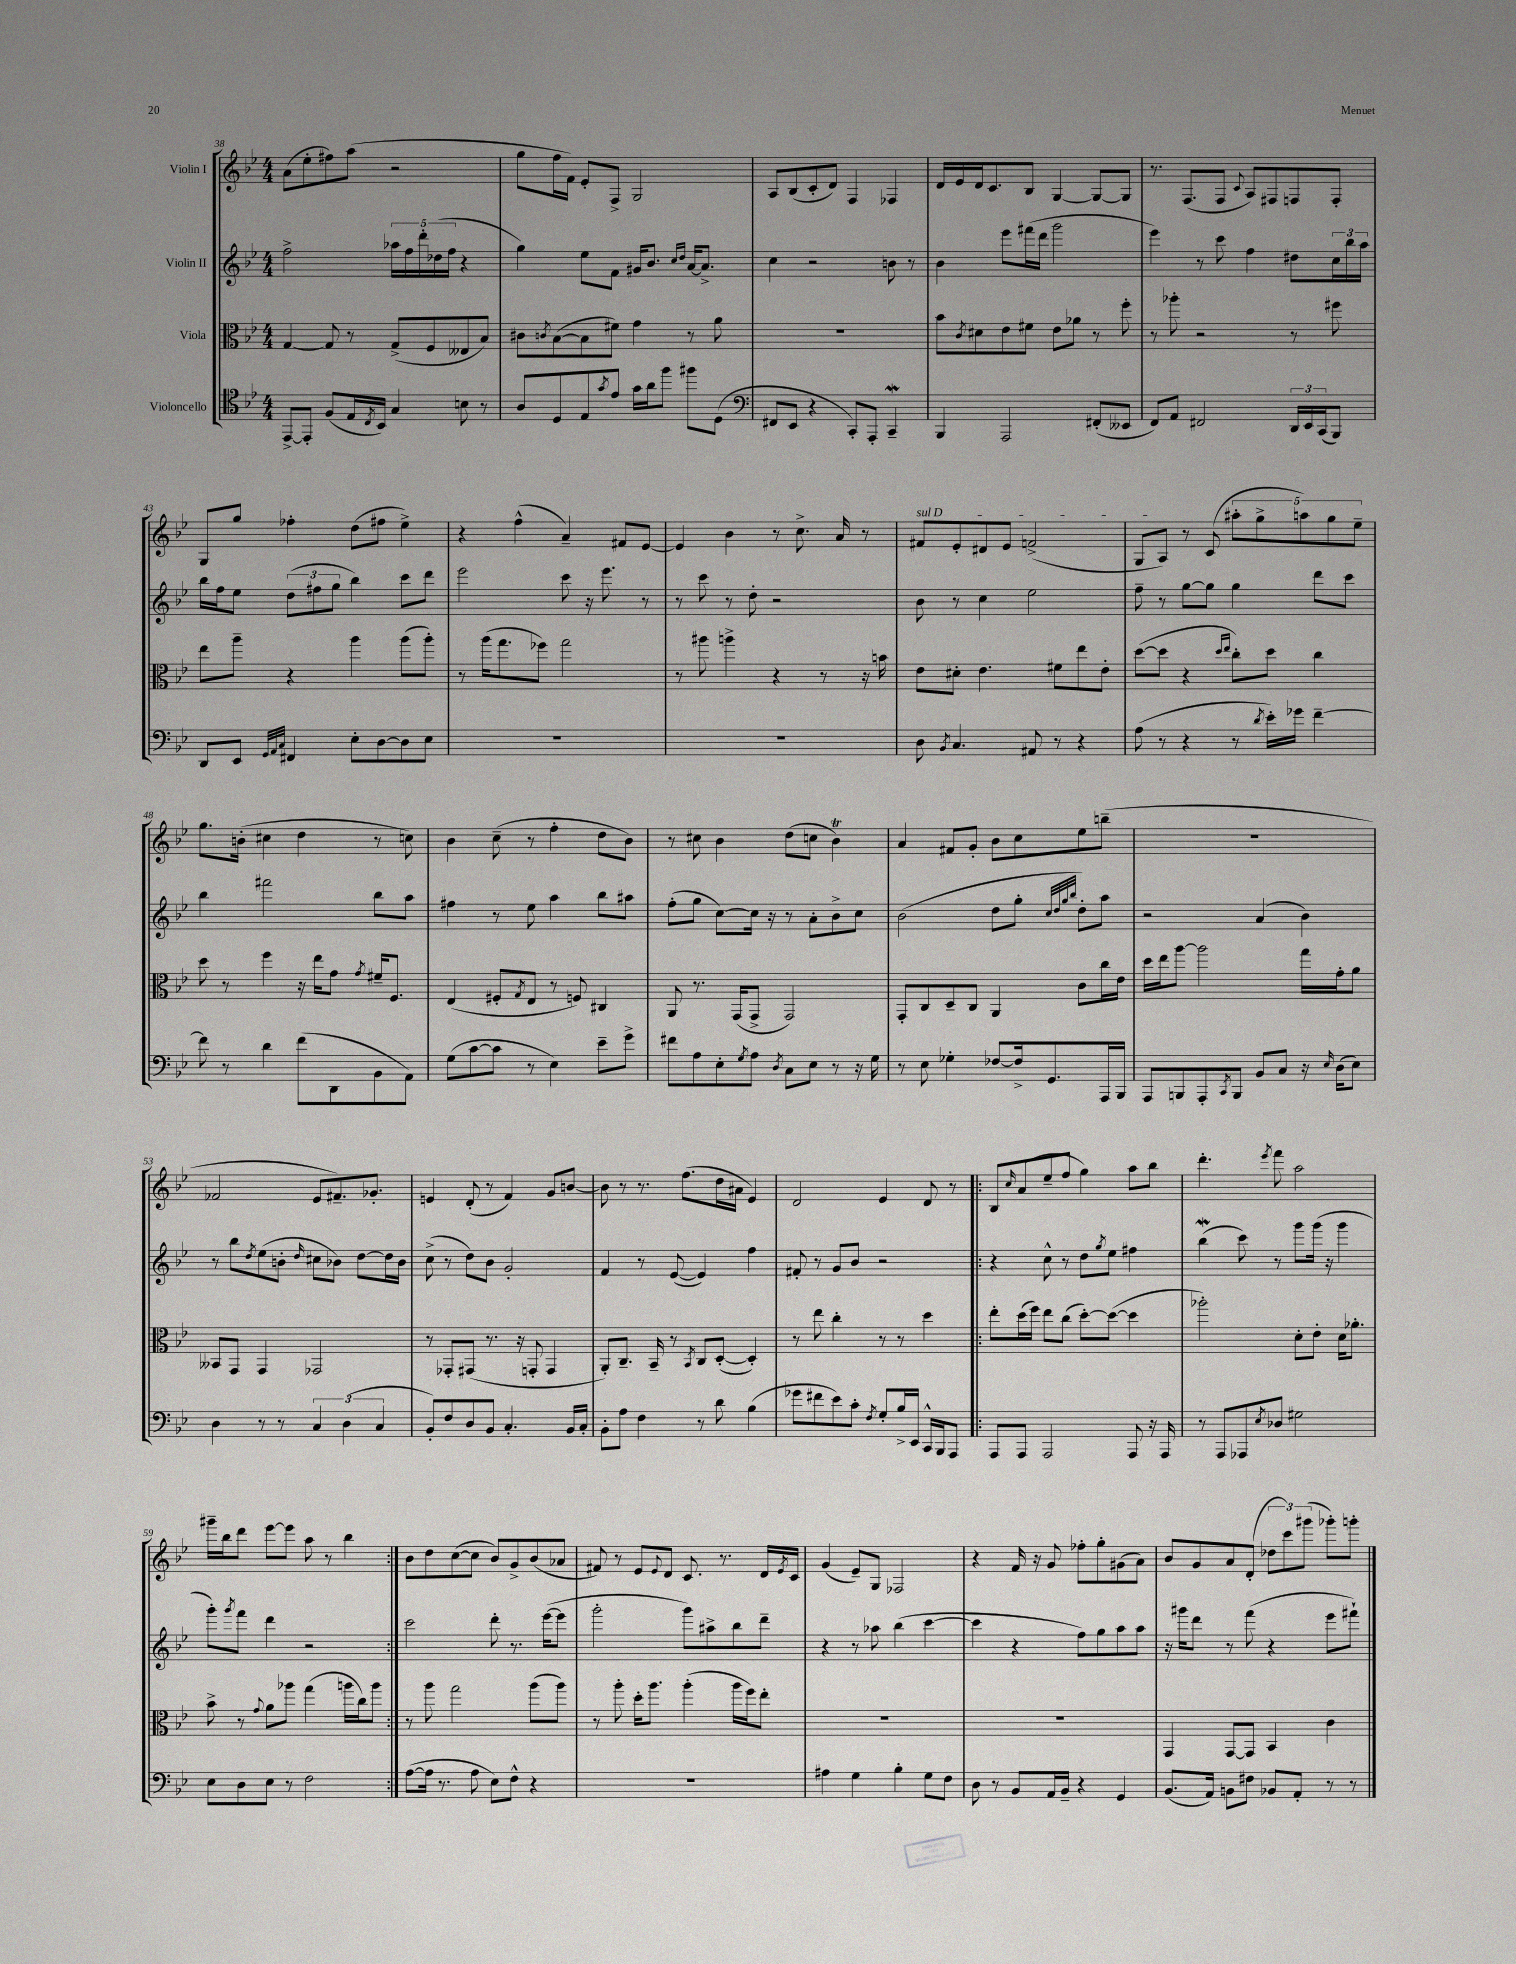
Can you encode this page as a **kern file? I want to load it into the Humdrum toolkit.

**kern	**kern	**kern	**kern
*part4	*part3	*part2	*part1
*staff4	*staff3	*staff2	*staff1
*I"Violoncello	*I"Viola	*I"Violin II	*I"Violin I
*clefC4	*clefC3	*clefG2	*clefG2
*k[b-e-]	*k[b-e-]	*k[b-e-]	*k[b-e-]
*M4/4	*M4/4	*M4/4	*M4/4
=38	=38	=38	=38
[8EE-^/L	[4G/	2ff^\	(8a\L
8EE-'/J]	.	.	8ee-'\
(8F/L	8G/]	.	8ff#X\)
16E-/L	8r	.	(8aa\J
8qC/	.	.	.
16BB-/JJ)	.	.	.
4G/	(8G^/L	20aa-X\LL	2r
.	.	20ff\	.
.	.	20ddd'\	.
.	8F/	.	.
.	.	(20dd-X\	.
.	.	20ff\JJ	.
8Bn\	8E--X/	4r	.
8r	8B-/J)	.	.
=39	=39	=39	=39
8A/L	8c#X\L	4gg\)	8gg\L
.	8qcn/	.	.
8D/	([8B-\	.	16ff\L
.	.	.	16f\JJ)
8E-/	8B-\]	8ee-\L	8e-'/L
8qg/	.	.	.
8e-/J	8f#X\J)	8f\J	8F^/J
16g\LL	4g\	16g#X/KL	2G/
16a\J	.	8.b-/J	.
8ff\J	.	.	.
.	.	16qqcc/LL	.
.	.	16qqdd/JJ	.
8ff#X\L	8r	[16a/KL	.
.	.	8.a^/J]	.
(8D\J	8a\	.	.
=40	=40	=40	=40
*clefF4	*	*	*
8FF#X/L	1r	4cc\	8A/L
8EE-/J	.	.	(8B-/
4r	.	2r	8c'/
.	.	.	8d/J)
8CC'/L)	.	.	4F/
8AAA'/J	.	.	.
4CCW~/	.	8bn\	4F-X/
.	.	8r	.
=41	=41	=41	=41
4BBB-/	8b-\L	4b-\	16d/LL
.	.	.	16e-/
.	8qc/	.	.
.	8d#X\	.	16d/J
.	.	.	8.c/
2AAA/	8e-\	8eee-\L	.
.	8f#X\J	(16fff#X\L	8B-/J
.	.	16ddd\JJ	.
.	8e-\L	2ggg\	[4G/
.	8a-X\J	.	.
(8FF#X'/L	8r	.	8G/L_
8EE--X/J	8ff'\	.	8G/J]
=42	=42	=42	=42
8FF/L)	8r	4eee-\)	8.r
8AA/J	8aa-X'\	.	.
.	.	.	(8.F/L
2FF#X/	2r	8r	.
.	.	8ccc\	8F/J
.	.	.	8qqc/
.	.	4ff\	8A/L)
.	.	.	8F#X/
24DD/LL	8r	8dd#X\L	8Fn/
24EE-/	.	.	.
(24CC/J	.	.	.
8BBB-/J)	8ff#X\	24cc\L	8F'/J
.	.	24bb-\	.
.	.	24aa\JJ	.
!!LO:LB:g=z
=43	=43	=43	=43
8DD/L	8ee-\L	16bb-\LL	8G/L
.	.	16ff\J	.
8EE-/J	8aa~\J	8ee-\J	8gg/J
32qqGG/LLL	.	.	.
32qqAA/	.	.	.
32qqC/JJJ	.	.	.
4FF#X/	4r	(12dd\L	4ff-X'\
.	.	12ff#X\	.
.	.	12gg\J	.
8E-'\L	4aa\	4bb-\)	(8dd\L
[8D\	.	.	8ff#X\J
8D\]	(8aa\L	8ccc\L	4ee-^\)
8E-\J	8aa'\J)	8ddd\J	.
=44	=44	=44	=44
1r	8r	2eee-\	4r
.	(16aa\KL	.	.
.	8.gg\	.	.
.	.	.	(4ff^^\
.	8ff-X\J)	.	.
.	2gg\	8ccc\	4a~/)
.	.	16r	.
.	.	8.eee-\	.
.	.	.	8f#X/L
.	.	8r	[8e-/J
=45	=45	=45	=45
1r	8r	8r	4e-/]
.	8aa#X\	8ccc\	.
.	4aan^\	8r	4b-\
.	.	8dd'\	.
.	4r	2r	8r
.	.	.	8.cc^\
.	8r	.	.
.	.	.	16a/
.	16r	.	8r
.	16bn\	.	.
=46	=46	=46	=46
!	!	!	!LO:TX:a:i:t=sul D
8D\	8e-\L	8b-\	8f#X/L
8qBB-/	.	.	.
4.C/	8d#X'\J	8r	8e-'/
.	4.e-\	4cc\	8d#X/
.	.	.	8e-/J
8AA#X/	.	2ee-\	(2fn^/
8r	8f#X\L	.	.
4r	8ee-\	.	.
.	8e-'\J	.	.
=47	=47	=47	=47
(8A\	([8dd\L	8ff~\	8G/L
8r	8dd\J]	8r	8A/J)
4r	4r	[8gg\L	8r
.	.	8gg\J]	(8c/
.	16qqdd/LL	.	.
.	16qqee-/JJ	.	.
8r	8cc'\L)	4gg\	10aa#X'\L
.	.	.	10gg^\
8qd/	.	.	.
16e-'\LL)	8dd\J	.	.
16g-X\JJ	.	.	.
.	.	.	10aan\)
[4f~\	4cc\	8ddd\L	.
.	.	.	10gg\
.	.	8ccc\J	.
.	.	.	10ee-~\J
!!LO:LB:g=z
=48	=48	=48	=48
8f\]	8dd\	4bb-\	8.gg\L
8r	8r	.	.
.	.	.	(16bn'\Jk
4d\	4ff\	2fff#X\	4cc#X\
(8f\L	16r	.	4dd\
.	16ee-\KL	.	.
8DD\	8g\J	.	.
.	8qg/	.	.
8BB-\	16f#X~/KL	8bb-\L	8r
.	8.F/J	.	.
8AA\J)	.	8aa\J	8ccn\)
=49	=49	=49	=49
(8G\L	(4E-/	4ff#X\	4b-\
[8c\	.	.	.
8c\J]	8F#X'/L	8r	(8cc~\
.	8qG/	.	.
8r	8E-/J	8ee-\	8r
4E-\)	8r	4aa\	4ff'\
.	8Fn/)	.	.
8e-~\L	4C#X/	8bb-\L	8dd\L
8g^\J	.	8aa#X\J	8b-\J)
=50	=50	=50	=50
8f#X\L	8AA/	(8ff'\L	8r
8A\	8.r	8gg\J	8cc#X\
8E-'\	.	[8cc\L)	4b-\
.	(16GG/KL	.	.
8qG/	.	.	.
8A\J	8GG^/J	16cc\Jk]	.
.	.	16r	.
8qD/	.	.	.
8C\L	2GG/)	8r	(8dd\L
8E-\J	.	8a'\L	8ccn\J
8r	.	8b-^\	4b-T\)
16r	.	8cc\J	.
16G\	.	.	.
=51	=51	=51	=51
8r	8GG'/L	(2b-\	4a/
8E-\	8C/	.	.
4G-X'\	8D~/	.	8f#X/L
.	8C/J	.	8g'/J
[8F-X/L	4AA/	8dd\L	8b-\L
16F-^/k]	.	8gg'\J	8cc\
8.GG/	.	.	.
.	.	32qqcc/LLL	.
.	.	32qqdd/	.
.	.	32qqgg/	.
.	.	32qqbb-/JJJ	.
.	8c\L	8dd'\L)	8ee-\
16AAA/L	16cc\L	8aa\J	(8bbn~\J
16BBB-/JJ	16e-\JJ	.	.
=52	=52	=52	=52
8AAA/L	16dd\LL	2r	1r
.	16ee-\J	.	.
8BBBn/	[8aa\J	.	.
8AAA'/	2aa\]	.	.
8qCC/	.	.	.
8BBB/J	.	.	.
8BB-/L	.	(4a/	.
8C/J	.	.	.
16r	16gg\LL	4b-\)	.
16qqE-/	.	.	.
(16D\KL	16g'\J	.	.
8E-\J)	8a\J	.	.
!!LO:LB:g=z
=53	=53	=53	=53
4D\	8BB--X/L	8r	2f-X/
.	8GG/J	8bb-\L	.
.	.	8qdd/	.
8r	4GG/	(8ee-\	.
8r	.	8bn'\J	.
.	.	16qqdd/	.
6C/	2GG-X/	8cc#X\L	8e-/L
.	.	8b-X\J)	8.f#X~/)
(6D\	.	.	.
.	.	[8dd\L	.
.	.	.	8.g-X'/J
6C/	.	.	.
.	.	16dd\L]	.
.	.	16b-\JJ	.
=54	=54	=54	=54
8BB-'/L)	8r	(8cc^\	4en/
8F/	8GG-X'/L	8r	.
8D/	(8GG#X/J	8dd\L)	(8d'/
8BB-/J	8.r	8b-\J	8r
4.C'/	.	2g'/	4f/)
.	16r	.	.
.	8GGn'/	.	.
.	4GG/	.	8g/L
16BB-/LL	.	.	[8bn/J
16C'/JJ	.	.	.
=55	=55	=55	=55
8BB-'\L	8AA'/L)	4f/	8b\]
8A\J	8.C~/J	.	8r
4F\	.	8r	8.r
.	16BB-~/	.	.
.	8r	([8e-/	.
.	.	.	(8.ff\L
.	8qBB-/	.	.
8r	8C/L	4e-/])	.
8d\	([8D'/J	.	16dd\L
.	.	.	16a#X\JJ
(4B-\	4D'/])	4ff\	4e-/)
=56	=56	=56	=56
8g-X\L	8r	8f#X'/	2d/
8f#X\	8ee-\	8r	.
8e-\)	4cc'\	8g/L	.
8c'\J	.	8b-/J	.
8qF/	.	.	.
8G'/L	8r	2r	4e-/
16B-^/L	8r	.	.
16EE-/JJ	.	.	.
16CC^^/LL	4dd\	.	8d/
16BBB-/J	.	.	.
8AAA/J	.	.	8r
=57!|:	=57!|:	=57!|:	=57!|:
8AAA/L	8ee-'\L	4r	8B-/L
.	.	.	16qqcc/
8AAA/J	(16dd\L	.	(8a/
.	16ff\JJ)	.	.
2AAA/	8ee-\L	8cc^^\	8ee-~/
.	(8cc\J	8r	8ff/J
.	[8dd'\L)	8dd\L	4gg\)
.	.	8qgg/	.
.	(8dd\J_	8ee-\J	.
8AAA/	4dd\]	4ff#X\	8aa\L
16r	.	.	8bb-\J
16AAA/	.	.	.
=58	=58	=58	=58
8r	2aa-X'\)	(4bb-w\	4.ddd'\
8AAA/L	.	.	.
8AAA-X/	.	8ccc\)	.
8qE-/	.	.	8qeee-/
8D-X/J	.	8r	8fff\
2G#X\	8d'\L	8ggg\L	2aa\
.	8e-'\J	(16ggg\Jk	.
.	.	16r	.
.	16d\KL	4ggg\	.
.	8.a-X'\J	.	.
!!LO:LB:g=z
=59	=59	=59	=59
8E-\L	8b-^\	8ggg'\L)	16ggg#X~\LL
.	.	.	16bb-\J
.	.	8qggg/	.
8D\	8r	8fff\J	8ddd\J
.	8qqg/	.	.
8E-\J	8a\L	4ddd\	[8eee-\L
8r	8aa-X\J	.	8eee-\J]
2F\	(4gg\	2r	8aa\
.	.	.	8r
.	16aan\LL	.	4bb-\
.	16cc\J)	.	.
.	8aa\J	.	.
=60:|!	=60:|!	=60:|!	=60:|!
([8A\L	8r	2ccc\	8b-\L
16A\Jk]	8aa\	.	8dd\
8.r	.	.	.
.	2gg\	.	([8cc\
8A\	.	.	8cc\J]
8E-\L)	.	8ddd'\	8b-/L)
8F^^\J	.	8.r	8g^/
4r	(8aa\L	.	(8b-/
.	.	([16eee-\KL	.
.	8aa\J)	8eee-\J]	8a-X/J
=61	=61	=61	=61
1r	8r	2ggg'\	8f#X/)
.	8aa'\	.	8r
.	16dd'\KL	.	8e-/L
.	8.aa\J	.	.
.	.	.	8qqe-/
.	.	.	8d/J
.	(4aa'\	8ggg\L)	8.c/
.	.	8aa#X^\	.
.	.	.	8.r
.	16aa\LL	8bb-\	.
.	16ff\J)	.	.
.	8ee-'\J	8ddd~\J	16d/LL
.	.	.	8qe-/
.	.	.	16c/JJ
=62	=62	=62	=62
4A#X\	1r	4r	(4g/
4G\	.	8r	8e-~/L)
.	.	8aa-X\	8G/J
4B-'\	.	(4bb-\	2F-X/
8G\L	.	[4ccc\	.
8F\J	.	.	.
=63	=63	=63	=63
8D\	1r	4ccc\]	4r
8r	.	.	.
8BB-/L	.	4r	16f/
.	.	.	16r
16AA/L	.	.	8g/
16BB-~/JJ	.	.	.
4r	.	8ff\L)	8ff-X'\L
.	.	8gg\	8gg'\
4GG/	.	8aa\	(8g#X\
.	.	8aa\J	8a\J)
=64	=64	=64	=64
(8.BB-/L	4GG/	16r	8b-/L
.	.	16ggg#X\KL	.
.	.	8ddd\J	8g/
16AA/Jk)	.	.	.
8BBn\L	[8GG/L	8r	8a/
8F#X\J	8GG/J]	(8fff\	(8d'/J
8BB-X/L	4BB-/	4r	12dd-X\L
.	.	.	12ccc\)
8AA'/J	.	.	.
.	.	.	(12ggg#X\J
8r	4c\	8eee-\L	8ggg-X'\L)
8r	.	8fff#X`\J)	8gggn'\J
==	==	==	==
*-	*-	*-	*-
